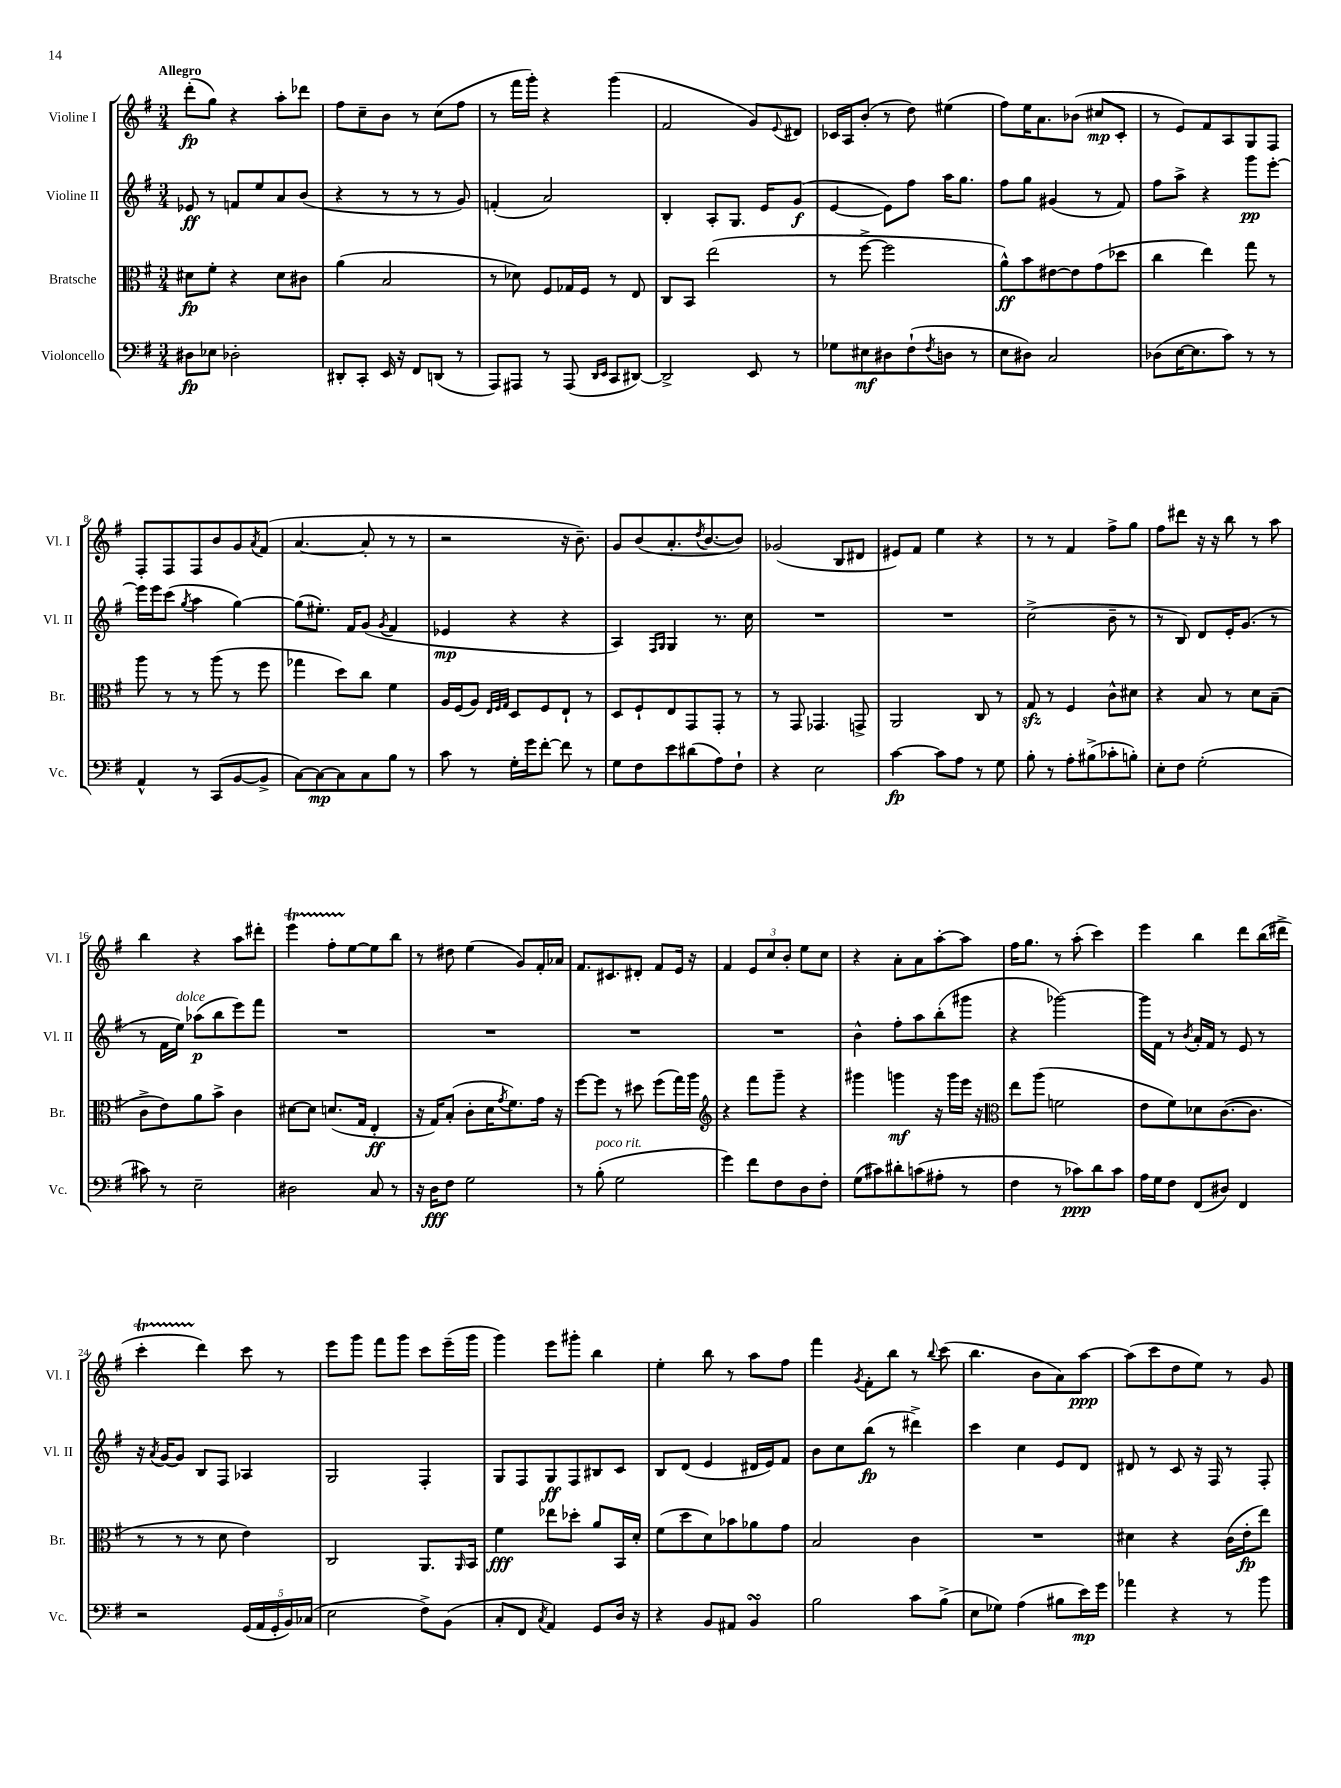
<<
\new StaffGroup <<
\new Staff = "s0" \with { instrumentName = "Violine I" shortInstrumentName = "Vl. I" } {
    \clef treble \key g \major \numericTimeSignature \time 3/4 \tempo "Allegro"
    d'''8-.\fp( g''8) r4 a''8-. des'''8 |
    fis''8 c''8-- b'8 r8 c''8( fis''8 |
    r8 fis'''16 g'''16-.) r4 g'''4( |
    fis'2 g'8) \appoggiatura { e'8 } dis'8 |
    ces'16 a16 b'8-.( r8 d''8) eis''4( |
    fis''8) e''16 a'8. bes'8( cis''8\mp c'8-. |
    r8 e'8) fis'8 a8 g8 fis8 |
    fis8-. fis8 fis8 b'8 g'8 \acciaccatura { a'8 } fis'8( |
    a'4.~ a'8-. r8 r8 |
    r2 r16 b'8.--) |
    g'8 b'8( a'8.-. \acciaccatura { d''8 } b'8.~ b'8) |
    ges'2( b8 dis'8 |
    eis'8) fis'8 e''4 r4 |
    r8 r8 fis'4 fis''8-> g''8 |
    fis''8 dis'''8 r16 r16 b''8 r8 a''8 |
    b''4 r4 a''8 dis'''8-. |
    e'''4\startTrillSpan fis''8-. e''8~\stopTrillSpan e''8 b''8 |
    r8 dis''8 e''4( g'8) fis'16-. aes'16 |
    fis'8. cis'8. dis'8-. fis'8 e'16 r16 |
    fis'4 \tuplet 3/2 { e'8 c''8 b'8-. } e''8 c''8 |
    r4 a'8-. a'8 a''8~-. a''8 |
    fis''16 g''8. r8 a''8-.( c'''4) |
    e'''4 b''4 d'''8 b''16( dis'''16-> |
    c'''4-.\startTrillSpan d'''4\stopTrillSpan) c'''8 r8 |
    e'''8 g'''8 fis'''8 g'''8 c'''8 e'''16--( g'''16 |
    g'''4) e'''8 gis'''8-. b''4 |
    e''4-. b''8 r8 a''8 fis''8 |
    fis'''4 \acciaccatura { g'8 } fis'8-. b''8 r8 \appoggiatura { b''8 } c'''8( |
    b''4. b'8 a'8) a''8~\ppp |
    a''8( c'''8 d''8 e''8) r8 g'8 \bar "|." |
}
\new Staff = "s1" \with { instrumentName = "Violine II" shortInstrumentName = "Vl. II" } {
    \clef treble \key g \major \numericTimeSignature \time 3/4
    ees'8\ff r8 f'8 e''8 a'8 b'8( |
    r4 r8 r8 r8 g'8) |
    f'4-.( a'2) |
    b4-. a8-. g8. e'16 g'8\f( |
    e'4~ e'8) fis''8 a''16 g''8. |
    fis''8 g''8 gis'4( r8 fis'8) |
    fis''8 a''8-> r4 g'''8\pp e'''8~-. |
    e'''16 e'''16 c'''8( \acciaccatura { g''8 } a''4 g''4~) |
    g''8( eis''8.-.) fis'16 g'8( \acciaccatura { g'8 } fis'4 |
    ees'4\mp r4 r4 |
    a4) \grace { fis16 g16 } g4 r8. c''16 |
    R2. |
    R2. |
    c''2->( b'8-- r8 |
    r8 b8) d'8 e'16-. g'8.( r8 |
    r8 fis'16 e''16^\markup { \italic "dolce" }) aes''8\p( b''8 e'''8) fis'''8 |
    R2. |
    R2. |
    R2. |
    R2. |
    b'4-^ fis''8-. a''8 b''8-.( gis'''8 |
    r4 ges'''2~) |
    ges'''16 fis'16 r8 \acciaccatura { b'8 } a'16-. fis'16 r8 e'8 r8 |
    r16 \acciaccatura { a'8 } g'16~ g'8 b8 fis8 aes4 |
    g2 fis4-. |
    g8 fis8 g8\ff fis8 bis8 c'8 |
    b8 d'8( e'4 dis'16 e'16) fis'8 |
    b'8 c''8 b''8\fp( r8 dis'''4->) |
    c'''4 c''4 e'8 d'8 |
    dis'8 r8 c'8 r16 fis16 r8 fis8-. \bar "|." |
}
\new Staff = "s2" \with { instrumentName = "Bratsche" shortInstrumentName = "Br." } {
    \clef alto \key g \major \numericTimeSignature \time 3/4
    dis'8\fp fis'8-. r4 dis'8 cis'8 |
    a'4( b2 |
    r8 des'8) fis8 ges16 fis16 r8 e8 |
    c8 b,8 e''2( |
    r8 fis''8~-> fis''2 |
    a'8-^\ff) b'8 eis'8~ eis'8 g'8( des''8 |
    c''4 e''4) g''8 r8 |
    a''8 r8 r8 a''8( r8 fis''8 |
    ges''4 d''8) c''8 fis'4 |
    a16 fis16( a8) \grace { e32 fis32 g32 } d8 fis8 e8-! r8 |
    d8 fis8-! e8 g,8 g,8-. r8 |
    r8 g,8 ges,4. g,8-> |
    a,2 c8 r8 |
    g8\sfz r8 fis4 c'8-^ dis'8 |
    r4 b8 r8 d'8 b8--( |
    c'8-> e'8) a'8 b'8-> c'4 |
    dis'8~ dis'8 d'8.( g16 e4-.\ff |
    r16 g16) b8-.( c'8-. d'16 \acciaccatura { g'8 } fis'8.) g'16 r16 |
    fis''8~ fis''8 r8 dis''8 fis''8( g''16) a''16 |
    \clef treble r4 fis'''8 g'''8-- r4 |
    gis'''4 g'''4\mf r16 g'''16 e'''16 r16 |
    \clef alto e''8 a''8( f'2 |
    e'8 fis'8) des'8 c'8.~( c'8. |
    r8 r8 r8 d'8 e'4) |
    c2 a,8. \grace { a,16 } b,16 |
    fis'4\fff ees''8 des''8-. a'8 b,16 d'16-. |
    fis'8( d''8 d'8) bes'8 aes'8 g'8 |
    b2 c'4 |
    R2. |
    dis'4 r4 c'16( e'16-.\fp e''8) \bar "|." |
}
\new Staff = "s3" \with { instrumentName = "Violoncello" shortInstrumentName = "Vc." } {
    \clef bass \key g \major \numericTimeSignature \time 3/4
    dis8\fp ees8 des2-. |
    dis,8-. c,8-. e,16 r16 fis,8 d,8( r8 |
    a,,8) ais,,8 r8 ais,,8( \grace { d,16 e,16 } c,8 dis,8~) |
    dis,2-> e,8 r8 |
    ges8 eis8\mf dis8 fis8-!( \acciaccatura { fis8 } d8 r8 |
    e8 dis8) c2 |
    des8( e16~ e8. c'8) r8 r8 |
    a,4-^ r8 c,8( b,8~ b,8-> |
    c8~) c8~\mp c8 c8 b8 r8 |
    c'8 r8 g16-. g'16 fis'8~-. fis'8 r8 |
    g8 fis8 e'8 dis'8( a8) fis8-! |
    r4 e2 |
    c'4~\fp c'8 a8 r8 g8 |
    b8-. r8 a8-. bis8->( ces'8-. b8-.) |
    e8-. fis8 g2-.( |
    cis'8) r8 e2-- |
    dis2 c8 r8 |
    r16 d16\fff fis8 g2 |
    r8 b8-.^\markup { \italic "poco rit." }( g2 |
    g'4) fis'8 fis8 d8 fis8-. |
    g8( cis'8) dis'8-. c'8( ais8-. r8 |
    fis4 r8 ces'8\ppp) d'8 ces'8 |
    a16 g16 fis8 fis,8( dis8) fis,4 |
    r2 \tuplet 5/4 { g,16( a,16 g,16-. b,16) ces16( } |
    e2 fis8->) b,8( |
    c8-. fis,8 \acciaccatura { c8 } a,4) g,8 d16 r16 |
    r4 b,8 ais,8 b,4\turn |
    b2 c'8 b8->( |
    e8 ges8) a4( bis8 e'16\mp) g'16 |
    aes'4 r4 r8 b'8 \bar "|." |
}
>>
>>
